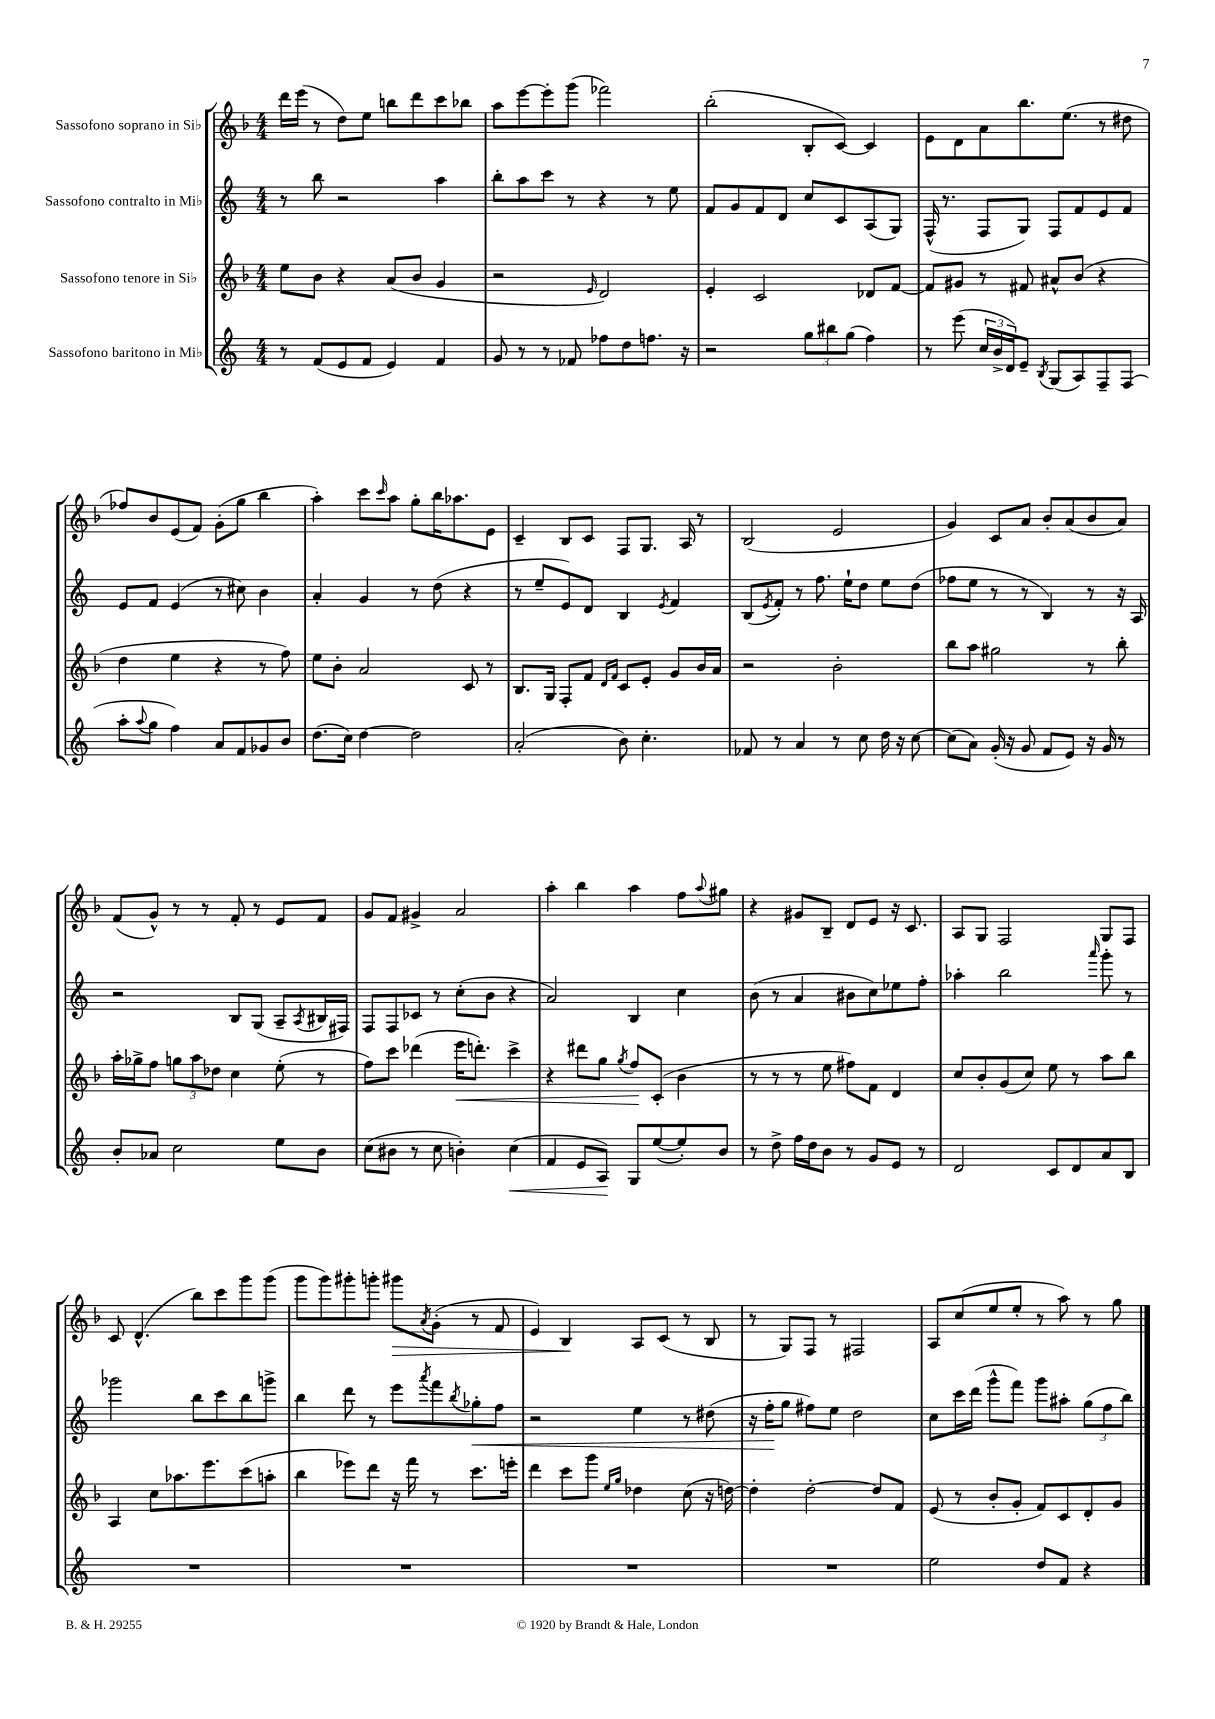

**kern	**kern	**kern	**kern
*staff4	*staff3	*staff2	*staff1
*clefG2	*clefG2	*clefG2	*clefG2
*k[]	*k[b-]	*k[]	*k[b-]
*M4/4	*M4/4	*M4/4	*M4/4
8r	8ee\L	8r	16ddd\LL
.	.	.	(16eee\JJ
(8f/L	8b-\J	8bb\	8r
8e/	4r	2r	8dd\L)
8f/J	.	.	8ee\J
4e/)	(8a/L	.	8bb\L
.	8b-/J	.	8ddd\
4f/	4g/	4aa\	8ccc\
.	.	.	8bb-\J
=	=	=	=
8g/	2r	8bb'\L	8aa\L
8r	.	8aa\	[8eee\
8r	.	8ccc\J	8eee'\]
8f-/	.	8r	(8ggg\J
.	16qqe/	.	.
8ff-\L	2d/)	4r	2fff-\)
8dd\	.	.	.
8.ff\J	.	8r	.
.	.	8ee\	.
16r	.	.	.
=	=	=	=
2r	4e'/	8f/L	(2bb-'\
.	.	8g/	.
.	2c/	8f/	.
.	.	8d/J	.
12gg\L	.	8cc/L	8B-'/L
12bb#\	.	.	.
.	.	8c/	[8c/J)
(12gg\J	.	.	.
4ff\)	8d-/L	(8A/	4c/]
.	[8f/J	8G/J)	.
=	=	=	=
8r	8f/]L	(16F^^/	8e\L
.	.	8.r	.
(8eee\	8g#/J	.	8d\
24cc/LL	8r	8F/L	8a\
24b^/	.	.	.
24d/J)	.	.	.
8e~/J	8f#/	8G/J)	8.bb-\
8qB/	.	.	.
(8G/L	8a#^^/L	8F/L	.
.	.	.	(8.ee\J
8A/)	(8b-/J	8f/	.
8F~/	4r	8e/	8r
(8F/J	.	8f/J	8dd#\
=	=	=	=
8aa'\L	4dd\	8e/L	8ff-/L)
8qqaa/	.	.	.
8gg\J	.	8f/J	8b-/
4ff\)	4ee\	(4e/	(8e/
.	.	.	8f/J)
8a/L	4r	8r	(8g'\L
8f/	.	8cc#\)	8gg\J
8g-/	8r	4b\	4bb-\
8b/J	8ff\)	.	.
=	=	=	=
(8.dd\L	8ee\L	4a'/	4aa'\)
.	8b-'\J	.	.
16cc\Jk)	.	.	.
[4dd\	2a/	4g/	8ccc\L
.	.	.	16qqccc/
.	.	.	8aa\J
2dd\]	.	8r	8gg'\L
.	.	(8dd\	16bb-\K
.	.	.	8.aa-\
.	8c/	4r	.
.	8r	.	8e\J
=	=	=	=
(2a'/	8.B-/L	8r	4c~/
.	.	8ee~/L	.
.	16G/Jk	.	.
.	8F'/L	8e/)	8B-/L
.	8f/J	8d/J	8c/J
.	16qqd/LL	.	.
.	16qqf/JJ	.	.
8b\)	8c/L	4B/	8F/L
4.cc'\	8e'/J	.	8.G/J
.	.	8qe/	.
.	8g/L	4f/	.
.	.	.	16A/
.	16b-/L	.	8r
.	16a/JJ	.	.
=	=	=	=
8f-/	2r	(8B/L	(2B-/
.	.	8qe/	.
8r	.	8f'/J)	.
4a/	.	8r	.
.	.	8.ff\	.
8r	2b-'\	.	2e/
.	.	16ee`\LK	.
8cc\	.	8dd\J	.
16dd\	.	8ee\L	.
16r	.	.	.
[8cc\	.	(8dd\J	.
=	=	=	=
(8cc\]L	8bb-\L	8ff-\L	4g/)
8a\J)	8aa\J	8ee\J	.
(16g'/	2gg#\	8r	8c/L
16r	.	.	.
8g/	.	8r	8a/J
8f/L	.	4B/)	8b-'/L
8e/J)	.	.	(8a/
16r	8r	8r	8b-/
16g/	.	.	.
8r	8bb-'\	16r	8a/J)
.	.	16A/	.
=	=	=	=
8b'/L	16aa'\LL	2r	(8f/L
.	16gg-^\J	.	.
8a-/J	8ff\J	.	8g^^/J)
2cc\	12gg\L	.	8r
.	12aa\	.	.
.	.	.	8r
.	12dd-\J	.	.
.	4cc\	8B/L	8f'/
.	.	(8G/J	8r
8ee\L	(8ee'\	8A~/L	8e/L
.	.	8qA/	.
8b\J	8r	16B#/L	8f/J
.	.	16F#/JJ)	.
=	=	=	=
(8cc\L	8ff\L)	8F/L	8g/L
8b#\J	8ccc\J	8F/	8f/J
8r	(4ddd-\	8c-/J	4g#^/
8cc\	.	8r	.
4b'\)	16eee\LK	(8cc'\L	2a/
.	8.ddd'\J)	.	.
.	.	8b\J	.
(4cc\	4ccc^\	4r	.
=	=	=	=
4f/	4r	2a/)	4aa'\
8e/L	8ddd#\L	.	4bb-\
8A/J)	8gg\J	.	.
.	8qgg/	.	.
8G/L	8ff/L	4B/	4aa\
([8ee/	(8c'/J	.	.
8ee'/])	4b-\	4cc\	8ff\L
.	.	.	8qqaa/
8b/J	.	.	8gg#\J
=	=	=	=
8r	8r	(8b\	4r
8dd^\	8r	8r	.
16ff\LL	8r	4a/	8g#/L
16dd\J	.	.	.
8b\J	8ee\	.	8B-~/J
8r	8ff#\L)	8b#\L	8d/L
8g/L	8f\J	8cc\)	8e/J
8e/J	4d/	8ee-\	16r
.	.	.	8.c/
8r	.	8ff'\J	.
=	=	=	=
2d/	8cc/L	4aa-'\	8A/L
.	8b-'/	.	8G/J
.	(8g/	2bb\	2F/
.	8cc/J)	.	.
8c/L	8ee\	.	.
8d/	8r	.	.
.	.	16qqaaa/	.
8a/	8aa\L	8ggg'\	8G/L
8B/J	8bb-\J	8r	8F/J
=	=	=	=
1r	4A/	2ggg-\	8c/
.	.	.	(4.d^^/
.	8cc\L	.	.
.	8.aa-\	.	.
.	.	8bb\L	8bb-\L)
.	8.eee\	.	.
.	.	8ccc\	8ccc\
.	(8ccc\	8bb\	8ggg\
.	8aa'\J	8ggg^\J	(8ggg\J
=	=	=	=
1r	4bb-\	4bb\	8ggg\L
.	.	.	8ggg\)
.	8eee-\L)	8ddd\	8ggg#'\
.	8ddd\J	8r	8ggg'\J
.	16r	8eee\L	8ggg#\L
.	16fff\	.	.
.	.	8qaaa/	8qa/
.	8r	8fff\	(8g'\J
.	.	8qbb/	.
.	8.ccc\L	8gg-'\	8r
.	.	8ff\J	8f/
.	16eee'\Jk	.	.
=	=	=	=
1r	4ddd\	2r	4e/)
.	8ccc\L	.	4B-/
.	8ggg\J	.	.
.	16qqee/LL	.	.
.	16qqgg/JJ	.	.
.	4dd-\	4ee\	8A/L
.	.	.	(8c/J
.	(8cc\	8r	8r
.	16r	(8dd#\	8B-/
.	[16dd\)	.	.
=	=	=	=
1r	4dd'\]	16r	8r
.	.	16ff'\LK	.
.	.	8gg\J	8G/L)
.	[2dd'\	8ff#\L)	8F/J
.	.	8ee\J	8r
.	.	2dd\	2F#/
.	8dd/]L	.	.
.	8f/J	.	.
=	=	=	=
2ee\	(8e/	8cc\L	8A/L
.	8r	16ccc\L	(8cc/
.	.	(16ddd\JJ	.
.	8b-'/L	8ggg^^\L	8ee/
.	8g'/J	8fff\J)	8ee'/J
8dd/L	8f/L)	8ggg\L	8r
8f/J	8c/	8aa#'\J	8aa\)
4r	8d'/	(12gg\L	8r
.	.	12ff\	.
.	8g/J	.	8gg\
.	.	12bb\J)	.
==	==	==	==
*-	*-	*-	*-
